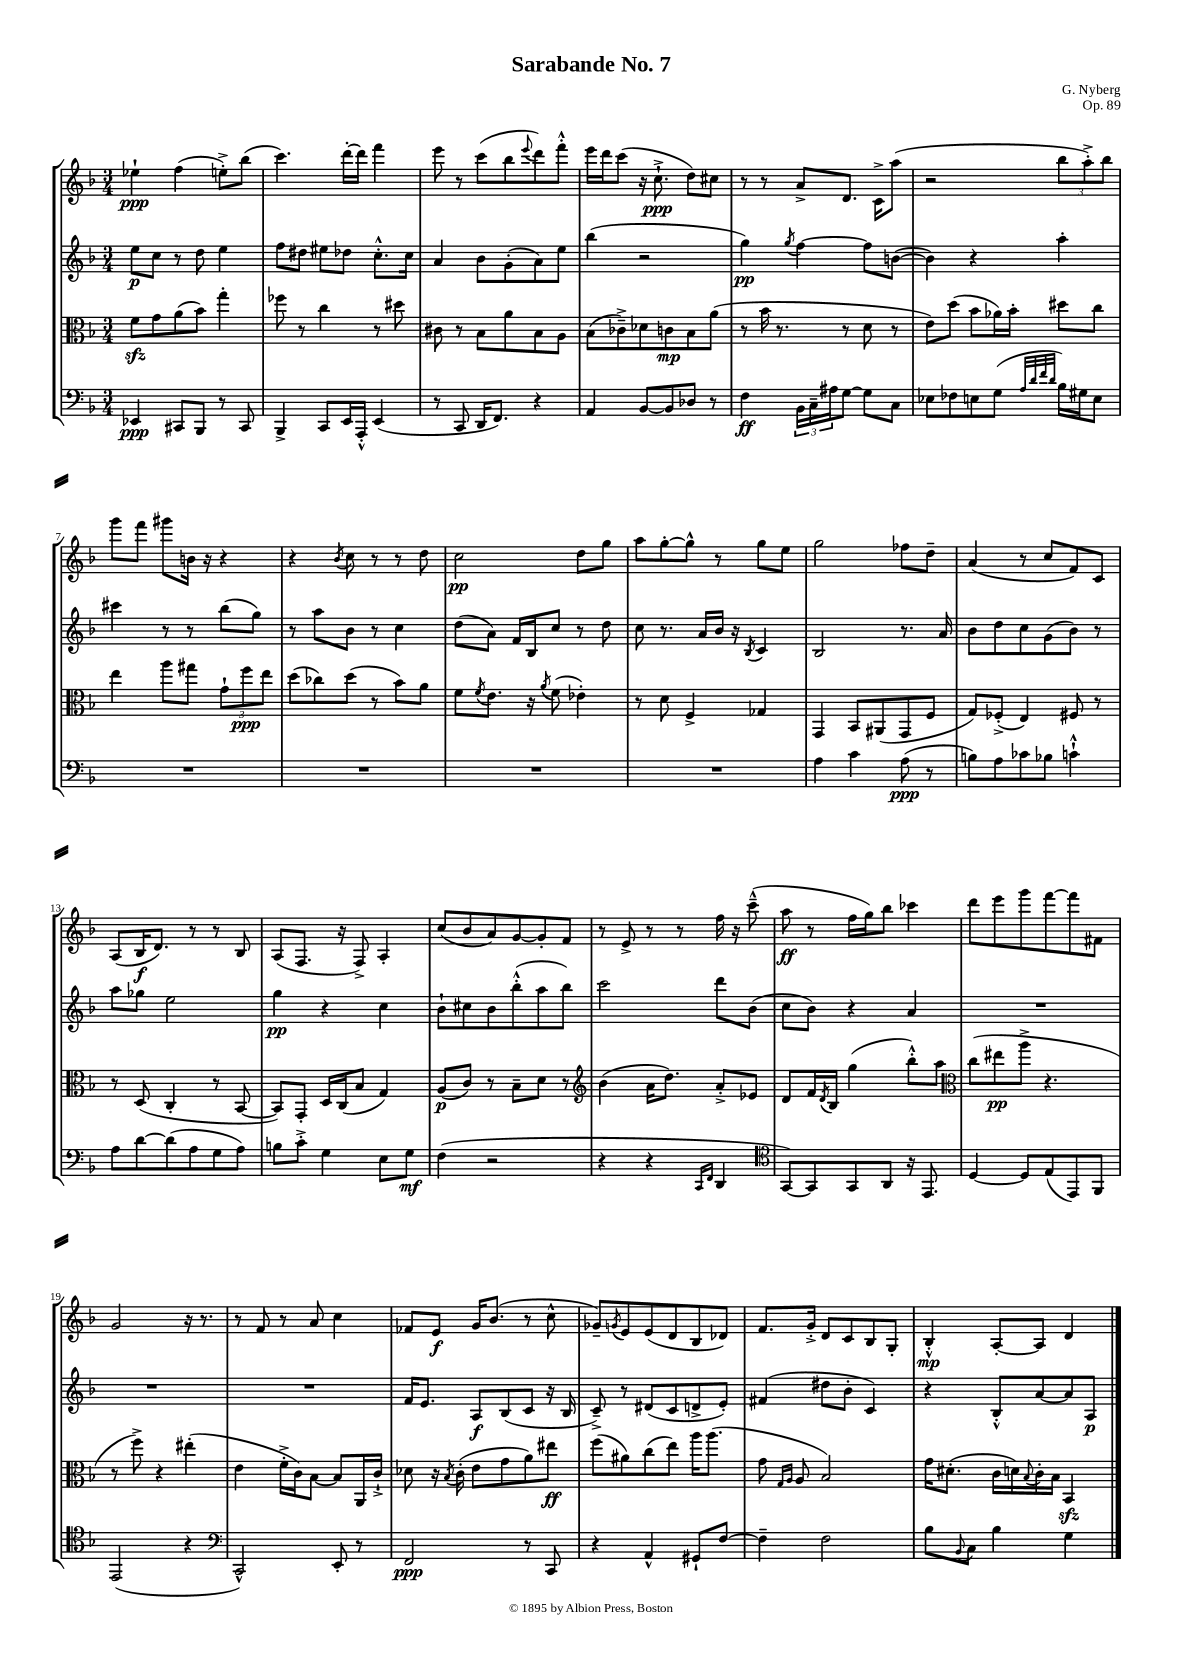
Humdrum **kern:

**kern	**kern	**kern	**kern
*staff4	*staff3	*staff2	*staff1
*clefF4	*clefC3	*clefG2	*clefG2
*k[b-]	*k[b-]	*k[b-]	*k[b-]
*M3/4	*M3/4	*M3/4	*M3/4
4EE-	8f	8ee	4ee-`
.	8g	8cc	.
8CC#	(8a	8r	(4ff
8BBB-	8b-)	8dd	.
8r	4gg'	4ee	8ee'^)
8CC#	.	.	(8bb-
=	=	=	=
4BBB-^	8ff-	8ff	4.ccc)
.	8r	8dd#	.
8CC	4cc	8ee#	.
16EE	.	8dd-	[16ddd'
16AAA'^^	.	.	16ddd]
(4EE	8r	8.cc'^^	4fff
.	8dd#	.	.
.	.	16cc	.
=	=	=	=
8r	8c#	4a	8eee
8CC	8r	.	8r
16DD	8B-	8b-	(8ccc
8.FF)	.	.	.
.	8a	(8g'	8bb-
.	.	.	8qqeee
4r	8B-	8a)	8ddd)
.	8A	8ee	8fff'^^
=	=	=	=
4AA	(8B-	(4bb-	16eee
.	.	.	16ddd
.	8c-~^)	.	(8ccc
[8BB-	8d-	2r	16r
.	.	.	8.cc`^
8BB-]	8c	.	.
8D-	8B-	.	8dd)
8r	(8a	.	8cc#
=	=	=	=
4F	8r	4gg)	8r
.	16b-	.	8r
.	8.r	.	.
.	.	8qgg	.
24BB-	.	[4ff	8a^
24C~	.	.	.
24A#	.	.	.
[8G	8r	.	8.d
8G]	8d	8ff]	.
.	.	.	16c^
8C	8r	([8b	(8aa
=	=	=	=
8E-	8e)	4b])	2r
8F-	(8dd	.	.
8E	8b-	4r	.
(8G	16a-)	.	.
.	16b-'	.	.
32qqA	.	.	.
32qqd	.	.	.
32qqf	.	.	.
32qqd	.	.	.
16B-)	8dd#	4aa'	12bb-
16G#	.	.	.
.	.	.	12aa'^)
8E	8cc	.	.
.	.	.	12bb-
=	=	=	=
2.r	4ee	4ccc#	8ggg
.	.	.	8fff
.	8aa	8r	8ggg#
.	8gg#	8r	16b
.	.	.	16r
.	12g`	(8bb-	4r
.	12ff	.	.
.	.	8gg)	.
.	12ee	.	.
=	=	=	=
2.r	(8dd	8r	4r
.	8cc-)	8aa	.
.	.	.	8qb-
.	(8dd	8b-	8cc
.	8r	8r	8r
.	8b-)	4cc	8r
.	8a	.	8dd
=	=	=	=
2.r	8f	(8dd	2cc
.	8qf	.	.
.	8.e	8a)	.
.	.	16f	.
.	16r	16B-	.
.	8qa	.	.
.	(8f	8cc	.
.	4e-')	8r	8dd
.	.	8dd	8gg
=	=	=	=
2.r	8r	8cc	8aa
.	8d	8.r	[8gg'
.	4F^	.	8gg^^]
.	.	16a	.
.	.	16b-	8r
.	.	16r	.
.	.	8qB-	.
.	4G-	4c	8gg
.	.	.	8ee
=	=	=	=
4A	4GG	2B-	2gg
4c	8BB-	.	.
.	(8AA#	.	.
(8A	8GG	8.r	8ff-
8r	8F	.	8dd~
.	.	16a	.
=	=	=	=
8B)	8G)	8b-	(4a
8A	(8F-'^	8dd	.
8c-	4E)	8cc	8r
8B-	.	(8g	8cc
4c`^^	8F#	8b-)	8f)
.	8r	8r	8c
=	=	=	=
8A	8r	8aa	(8A
[8d	(8D	8gg-	16B-
.	.	.	8.d)
(8d]	4C'	2ee	.
8A	.	.	8r
8G	8r	.	8r
8A)	[8BB-	.	8B-
=	=	=	=
8B	8BB-])	4gg	(8A
8c'^	8GG'	.	8.F
4G	16D	4r	.
.	(16C	.	16r
.	8B-	.	8F^)
8E	4G)	4cc	4A'
8G	.	.	.
=	=	=	=
(4F	(8A	8b-`	(8cc
.	8c)	8cc#	8b-
2r	8r	8b-	8a)
.	8B-~	(8bb-'^^	[8g
.	8d	8aa	8g']
.	8r	8bb-)	8f
=	=	=	=
*	*clefG2	*	*
4r	(4b-	2ccc	8r
.	.	.	8e^
4r	16a	.	8r
.	8.dd)	.	.
.	.	.	8r
16qqCC	.	.	.
16qqFF	.	.	.
4DD	8a'^	8ddd	16ff
.	.	.	16r
.	8e-	(8b-	(8ccc~^^
=	=	=	=
*clefC4	*	*	*
[8GG)	8d	8cc	8aa
8GG]	16f	8b-)	8r
.	8qd	.	.
.	16B-	.	.
8GG	(4gg	4r	16ff
.	.	.	16gg)
8AA	.	.	8bb-
16r	8bb-'^^)	4a	4ccc-
8.EE	.	.	.
.	8aa	.	.
=	=	=	=
*	*clefC3	*	*
[4D	(8cc	2.r	8ddd
.	8ee#	.	8eee
8D]	8aa^	.	8ggg
(8E	4.r	.	[8fff
8EE)	.	.	8fff]
8FF	.	.	8f#
=	=	=	=
(2EE	8r	2.r	2g
.	8ff^)	.	.
.	4r	.	.
4r	(4ee#'	.	16r
.	.	.	8.r
=	=	=	=
*clefF4	*	*	*
2CC^^)	4e	2.r	8r
.	.	.	8f
.	16f'^	.	8r
.	16c)	.	.
.	[8B-	.	8a
8EE'	8B-]	.	4cc
8r	16AA	.	.
.	16c`^	.	.
=	=	=	=
2FF	8d-	16f	8f-
.	.	8.e	.
.	16r	.	8e
.	8qB-	.	.
.	(16c'	.	.
.	8e	8A	16g
.	.	.	(8.b-
.	8g	(8B-	.
8r	8a)	8c	8r
8CC	8ee#	16r	8cc^^
.	.	16B-	.
=	=	=	=
4r	(8ff	8c~^)	8g-~)
.	.	.	8qg
.	8a#)	8r	8e
4AA^^	(8cc	(8d#	(8e
.	8ee)	8c	8d
8GG#`	16aa	8d^	8B-
.	(8.aa	.	.
[8F	.	8e')	8d-)
=	=	=	=
4F~]	8g	(4f#	8.f
.	16qqG	.	.
.	16qqA	.	.
.	8A	.	.
.	.	.	16g'^
2F	2B-)	8dd#	8d
.	.	8b-'	8c
.	.	4c)	8B-
.	.	.	8G'
=	=	=	=
8B-	16g	4r	4B-'^^
.	(8.d#'	.	.
8qqBB-	.	.	.
8C	.	.	.
4B-	16c	8B-'^^	[8A'
.	16d)	.	.
.	8qqB-	.	.
.	16c'	[8a	8A]
.	16B-	.	.
4G	4BB-	8a]	4d
.	.	8A	.
==	==	==	==
*-	*-	*-	*-
